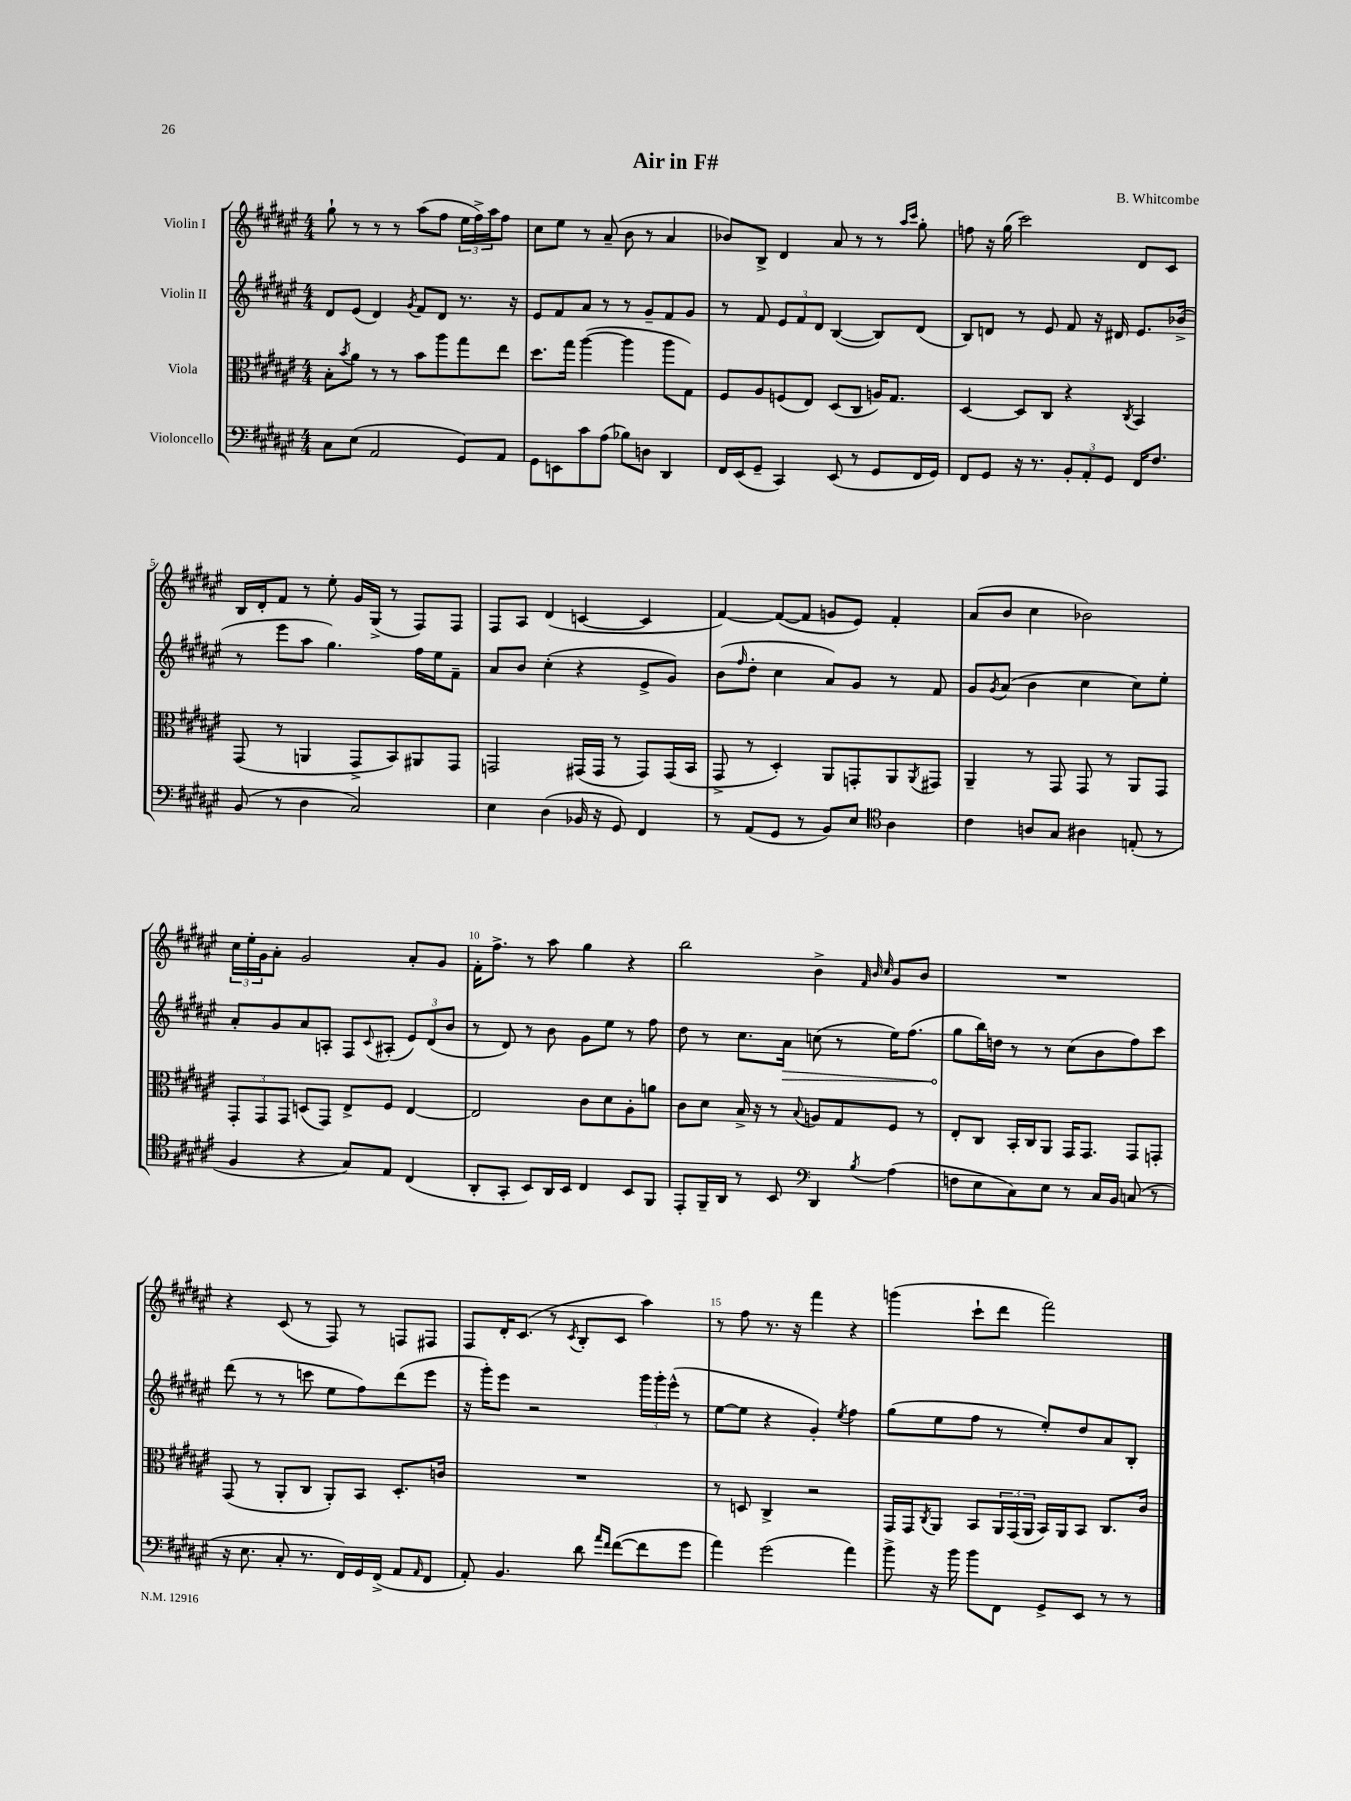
\header { title = "Air in F#" composer = "B. Whitcombe" }
<<
\new StaffGroup <<
\new Staff = "s0" \with { instrumentName = "Violin I" } {
    \clef treble \key fis \major \numericTimeSignature \time 4/4
    gis''8-! r8 r8 r8 ais''8( fis''8 \tuplet 3/2 { eis''16 fis''16->) ais''16 } fis''8 |
    cis''8 eis''8 r8 ais'8--( b'8 r8 ais'4 |
    bes'8) b8-> dis'4 ais'8 r8 r8 \grace { ais''16 cis'''16 } gis''8-. |
    f''8 r16 gis''16( cis'''2) dis'8 cis'8 |
    b16 dis'16-. fis'8 r8 eis''8-. gis'16 gis16->( r8 fis8) fis8 |
    fis8 ais8 dis'4( c'4~ c'4 |
    fis'4~) fis'8~( fis'8 g'8 eis'8) fis'4-. |
    ais'8( b'8 cis''4 bes'2) |
    \tuplet 3/2 { cis''16 eis''16-. gis'16 } ais'8-. gis'2 ais'8-. gis'8 |
    fis'16-. fis''8.-> r8 ais''8 gis''4 r4 |
    b''2 b'4-> \grace { fis'32 b'32 cis''32 } gis'8 b'8 |
    R1 |
    r4 cis'8( r8 fis8) r8 f8 fis8 |
    fis8 dis'16-. cis'8.( r8 \acciaccatura { cis'8 } b8-. cis'8 ais''4) |
    r8 fis''8 r8. r16 fis'''4 r4 |
    g'''4( cis'''8-! dis'''8 fis'''2) \bar "|." |
}
\new Staff = "s1" \with { instrumentName = "Violin II" } {
    \clef treble \key fis \major \numericTimeSignature \time 4/4
    dis'8 eis'8( dis'4) \acciaccatura { gis'8 } fis'8 dis'8 r8. r16 |
    eis'8 fis'8 ais'8 r8 r8 gis'8-- fis'8 gis'8 |
    r8 fis'8 \tuplet 3/2 { eis'8 fis'8 dis'8 } b4~( b8) dis'8( |
    b8) d'8 r8 eis'8 fis'8 r16 dis'16 eis'8. bes'16->( |
    r8 eis'''8 ais''8 gis''4.) fis''16 eis''16 fis'8-- |
    ais'8 b'8 cis''4-.( r4 eis'8-> gis'8) |
    b'8( \grace { fis''16 } dis''8-. cis''4 ais'8) gis'8 r8 fis'8 |
    gis'8 \acciaccatura { gis'8 } ais'8( b'4 cis''4 cis''8) eis''8-. |
    ais'8-. gis'8 ais'8 a8-. fis8 \appoggiatura { cis'8 } ais8-.( \tuplet 3/2 { eis'8) dis'8( b'8 } |
    r8 dis'8) r8 b'8 gis'8 eis''8 r8 fis''8 |
    dis''8 r8 cis''8. \once \override Hairpin.circled-tip = ##t ais'16\> c''8( r8 eis''16) fis''8.( |
    gis''8\! b''16) d''16 r8 r8 cis''8( b'8 fis''8) cis'''8 |
    dis'''8( r8 r8 c'''8 eis''8 fis''8) dis'''8( eis'''8 |
    r16 gis'''16-.) eis'''8 r2 \tuplet 3/2 { gis'''16 gis'''16-. eis'''16-^( } r8 |
    eis''8~ eis''8 r4 gis'4-.) \acciaccatura { eis''8 } fis''4 |
    gis''8( eis''8 fis''8 r8 eis''8-.) dis''8 ais'8 b8-. \bar "|." |
}
\new Staff = "s2" \with { instrumentName = "Viola" } {
    \clef alto \key fis \major \numericTimeSignature \time 4/4
    b8-. \acciaccatura { b'8 } ais'8 r8 r8 b'8 ais''8 gis''8 eis''8 |
    dis''8. gis''16 ais''4~( ais''4 ais''8 gis8) |
    fis8 ais8 f8( eis8) dis8( cis8 a16) gis8. |
    dis4~ dis8 cis8 r4 \acciaccatura { cis8 } b,4 |
    gis,8( r8 a,4 gis,8-> b,8) ais,8 gis,8 |
    g,2 gis,16( gis,16 r8 gis,8) gis,16( b,16 |
    gis,8-> r8 dis4-.) ais,8 g,8-. ais,8 \acciaccatura { ais,8 } gis,8 |
    ais,4-- r8 gis,8 gis,8 r8 ais,8 gis,8 |
    \tuplet 3/2 { gis,8-. gis,8 gis,8 } d8( gis,8) eis8-> fis8 eis4~ |
    eis2 cis'8 dis'8 ais8-. a'8 |
    cis'8 dis'8 b16-> r16 r8 \appoggiatura { b8 } a8 gis8 fis8 r8 |
    eis8-. cis8 b,16-. cis16 ais,8 gis,16 gis,8. gis,8 g,8-. |
    gis,8( r8 ais,8-. cis8 ais,8-.) b,8 dis8.-. c'16 |
    R1 |
    r8 d8 cis4-> r2 |
    gis,16 gis,16 \acciaccatura { cis8 } ais,8 b,8 \tuplet 3/2 { ais,16 gis,16( ais,16 } b,16) ais,16 b,8 cis8. cis'16 \bar "|." |
}
\new Staff = "s3" \with { instrumentName = "Violoncello" } {
    \clef bass \key fis \major \numericTimeSignature \time 4/4
    cis8 eis8( ais,2 gis,8) ais,8 |
    gis,8 e,8 cis'8 ais8( bes8) d8 dis,4 |
    fis,16 eis,16( gis,8-- cis,4) eis,8( r8 gis,8 fis,16 gis,16) |
    fis,8 gis,8 r16 r8. \tuplet 3/2 { b,8-. ais,8-. gis,8 } fis,16 fis8. |
    b,8( r8 dis4 cis2) |
    eis4 dis4( bes,16 r16 gis,8) fis,4 |
    r8 ais,8( gis,8 r8 b,8) eis8 \clef tenor ais4 |
    cis'4 a8 gis8 ais4 e8-.( r8 |
    fis4 r4 gis8) eis8 cis4( |
    ais,8-. gis,8-. b,8) ais,16 b,16 cis4 b,8 fis,8 |
    eis,8-. fis,16-- ais,16 r8 b,8 \clef bass dis,4 \acciaccatura { b8 } ais4( |
    f8 eis8 cis8) eis8 r8 cis16 b,16 c8( r8 |
    r16 eis8. cis8-. r8. fis,16) gis,16 fis,16->( ais,8 \grace { ais,16 } fis,8 |
    ais,8-.) b,4. dis'8 \grace { ais'16 fis'16 } fis'8~( fis'8 gis'8 |
    ais'4) gis'2( ais'4) |
    b'8-> r16 b'16 b'8 fis,8 gis,8-> eis,8 r8 r8 \bar "|." |
}
>>
>>
\layout { \context { \Score \override BarNumber.break-visibility = ##(#f #t #t) barNumberVisibility = #(every-nth-bar-number-visible 5) } }
